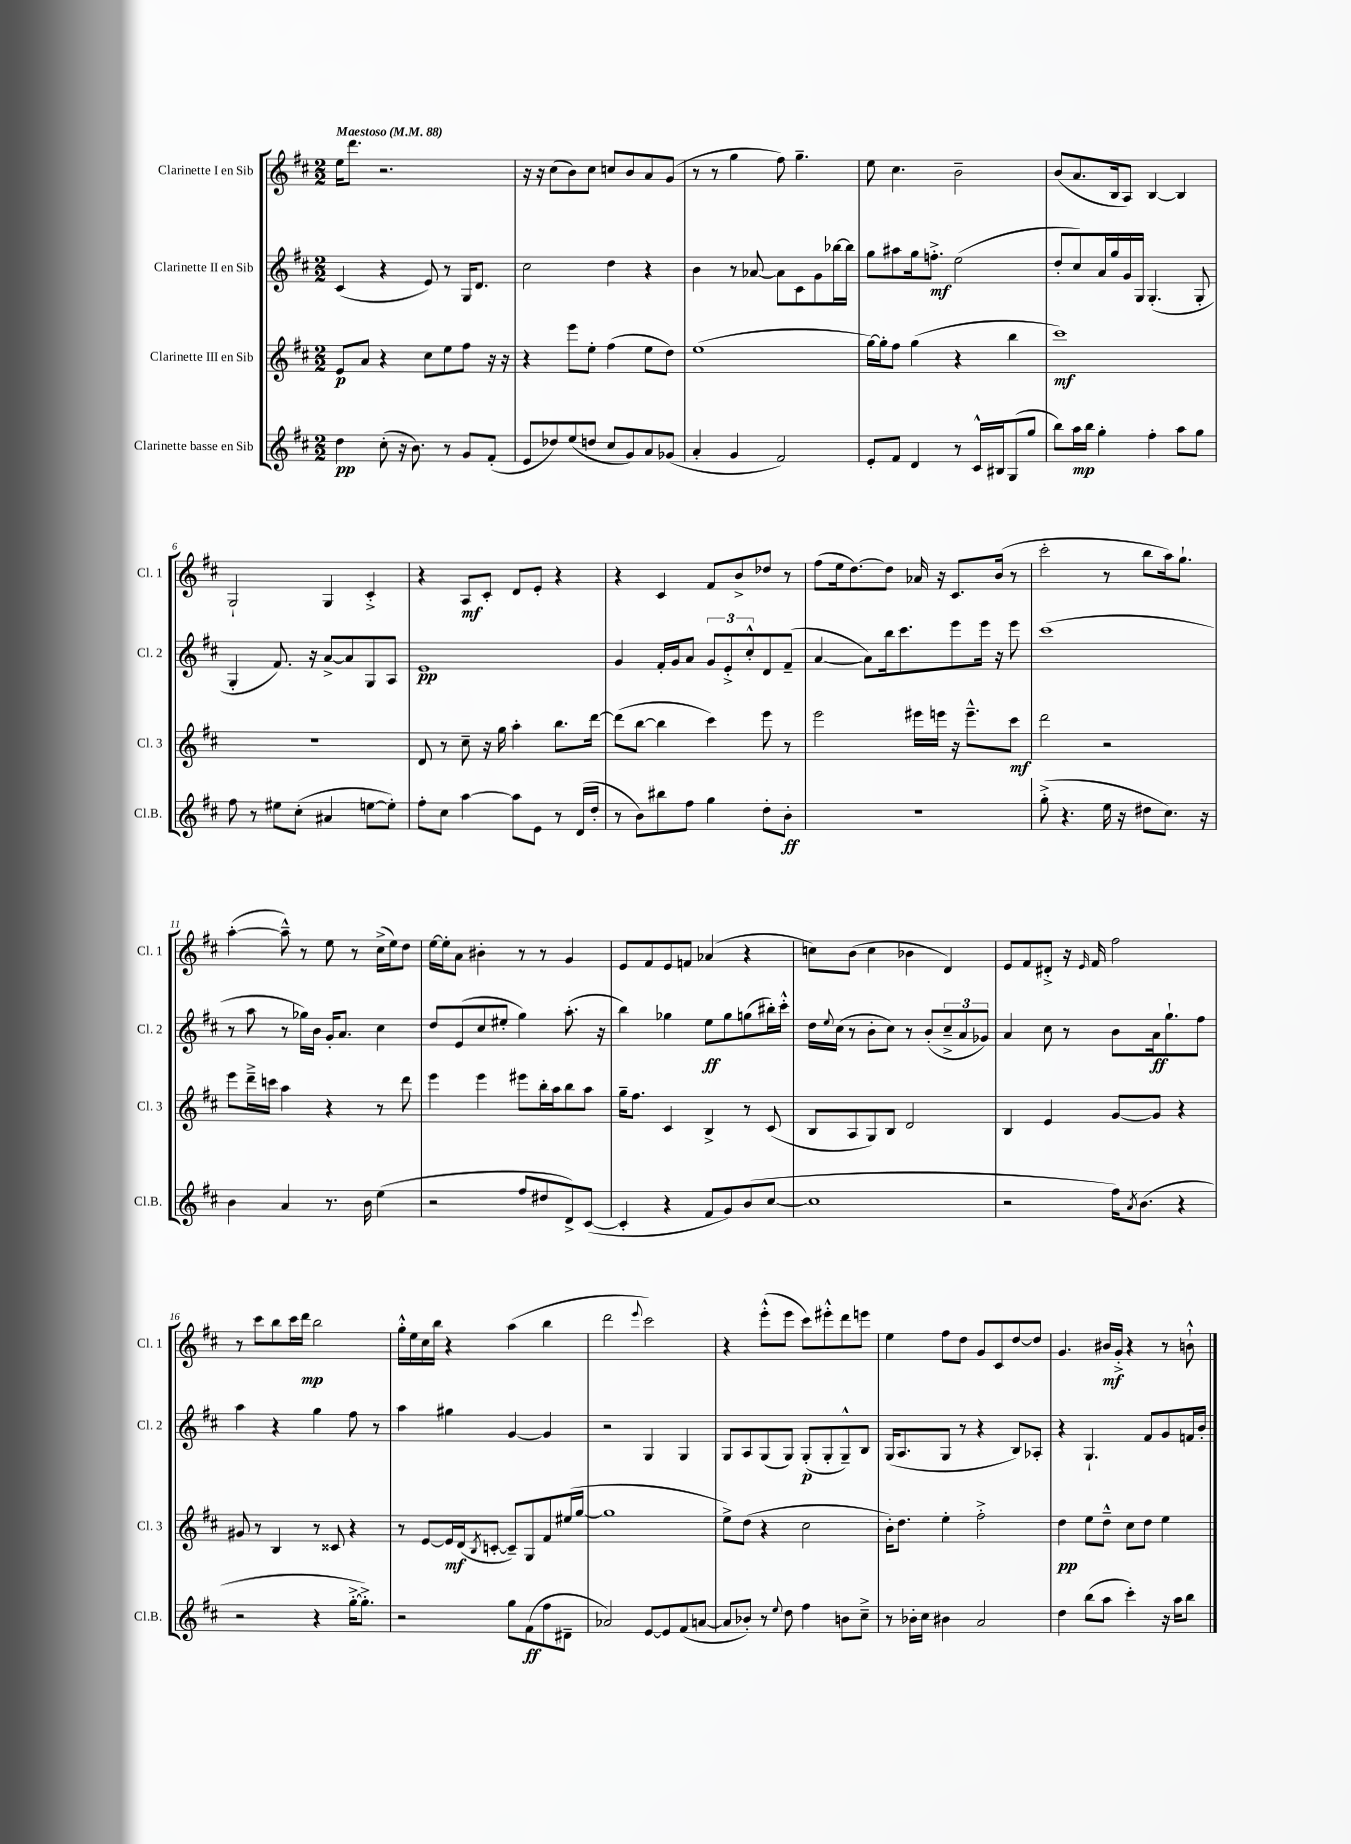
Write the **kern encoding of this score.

**kern	**dynam	**kern	**dynam	**kern	**dynam	**kern	**dynam
*part4	*part4	*part3	*part3	*part2	*part2	*part1	*part1
*staff4	*staff4	*staff3	*staff3	*staff2	*staff2	*staff1	*staff1
*I"Clarinette basse en Sib	*	*I"Clarinette III en Sib	*	*I"Clarinette II en Sib	*	*I"Clarinette I en Sib	*
*I'Cl.B.	*	*I'Cl. 3	*	*I'Cl. 2	*	*I'Cl. 1	*
*clefG2	*	*clefG2	*	*clefG2	*	*clefG2	*
*k[f#c#]	*	*k[f#c#]	*	*k[f#c#]	*	*k[f#c#]	*
*M2/2	*	*M2/2	*	*M2/2	*	*M2/2	*
*MM88	*	*MM88	*	*MM88	*	*MM88	*
=1	=1	=1	=1	=1	=1	=1	=1
!	!	!	!	!	!	!LO:TX:a:B:t=Maestoso	!
4dd\	pp	8e/L	p	(4c#/	.	16ee\KL	.
.	.	.	.	.	.	8.ddd\J	.
.	.	8a/J	.	.	.	.	.
(8cc#'\	.	4r	.	4r	.	2.r	.
16r	.	.	.	.	.	.	.
8.b\)	.	.	.	.	.	.	.
.	.	8cc#\L	.	8e/)	.	.	.
8r	.	8ee\	.	8r	.	.	.
8g/L	.	8ff#\J	.	16G/KL	.	.	.
.	.	.	.	8.d/J	.	.	.
(8f#'/J	.	16r	.	.	.	.	.
.	.	16r	.	.	.	.	.
=2	=2	=2	=2	=2	=2	=2	=2
8e/L	.	4r	.	2cc#\	.	16r	.
.	.	.	.	.	.	16r	.
8dd-X/)	.	.	.	.	.	(8cc#\L	.
(8ee/	.	8eee\L	.	.	.	8b\)	.
8ddn/J	.	8ee'\J	.	.	.	8cc#\J	.
8cc#/L	.	(4ff#\	.	4dd\	.	8ccn/L	.
8g/)	.	.	.	.	.	8b/	.
8a/	.	8ee\L	.	4r	.	8a/	.
(8g-X/J	.	8dd\J)	.	.	.	(8g/J	.
=3	=3	=3	=3	=3	=3	=3	=3
4a'/	.	(1ee	.	4b\	.	8r	.
.	.	.	.	.	.	8r	.
4g/	.	.	.	8r	.	4gg\	.
.	.	.	.	[8a-X/	.	.	.
2f#/)	.	.	.	8a-\L]	.	8ff#\)	.
.	.	.	.	8c#\	.	4.gg~\	.
.	.	.	.	8g\	.	.	.
.	.	.	.	[16bb-X\L	.	.	.
.	.	.	.	16bb-\JJ]	.	.	.
=4	=4	=4	=4	=4	=4	=4	=4
8e'/L	.	[16gg\LL)	.	8gg\L	.	8ee\	.
.	.	16gg'\J]	.	.	.	.	.
8f#/J	.	8ff#\J	.	8aa#X\	.	4.cc#\	.
4d/	.	(4gg\	.	16gg\k	.	.	.
.	.	.	.	8.ffn'^\J	mf	.	.
8r	.	4r	.	(2ee\	.	2b~\	.
16c#^^/LL	.	.	.	.	.	.	.
16B#X/J	.	.	.	.	.	.	.
(8G/	.	4bb\	.	.	.	.	.
8gg/J	.	.	.	.	.	.	.
=5	=5	=5	=5	=5	=5	=5	=5
8bb\L)	.	1ccc#)	mf	8dd'/L	.	(8b/L	.
16aa\L	mp	.	.	8cc#/)	.	8.a/	.
16bb\JJ	.	.	.	.	.	.	.
4gg'\	.	.	.	16a/L	.	.	.
.	.	.	.	16gg/	.	16B/k	.
.	.	.	.	16g/	.	8A/J)	.
.	.	.	.	16G/JJ	.	.	.
4ff#'\	.	.	.	(4.G'/	.	[4B/	.
8aa\L	.	.	.	.	.	4B/]	.
8gg\J	.	.	.	8G'/	.	.	.
!!LO:LB:g=z
=6	=6	=6	=6	=6	=6	=6	=6
8ff#\	.	1r	.	4G'/	.	2G`/	.
8r	.	.	.	.	.	.	.
8ee#X\L	.	.	.	8.f#/)	.	.	.
(8cc#'\J	.	.	.	.	.	.	.
.	.	.	.	16r	.	.	.
4a#X/	.	.	.	[8a^/L	.	4G/	.
.	.	.	.	8a/]	.	.	.
[8een\L	.	.	.	8G/	.	4c#'^/	.
8ee'\J])	.	.	.	8A/J	.	.	.
=7	=7	=7	=7	=7	=7	=7	=7
8ff#'\L	.	8d/	.	1e	pp	4r	.
8cc#\J	.	8r	.	.	.	.	.
[4aa\	.	8cc#~\	.	.	.	8A/L	mf
.	.	16r	.	.	.	8c#'/J	.
.	.	16gg\	.	.	.	.	.
8aa\L]	.	4aa'\	.	.	.	8d/L	.
8e\J	.	.	.	.	.	8e'/J	.
8r	.	8.bb\L	.	.	.	4r	.
(16d/LL	.	.	.	.	.	.	.
16dd'/JJ	.	[16ddd\Jk	.	.	.	.	.
=8	=8	=8	=8	=8	=8	=8	=8
8r	.	(8ddd\L]	.	4g/	.	4r	.
8b\L)	.	[8bb\J	.	.	.	.	.
8bb#X\	.	4bb\]	.	16f#'/LL	.	4c#/	.
.	.	.	.	16g/J	.	.	.
8ff#\J	.	.	.	8a/J	.	.	.
4gg\	.	4ccc#\)	.	12g/L	.	8f#/L	.
.	.	.	.	12e'^/	.	.	.
.	.	.	.	.	.	8b^/	.
.	.	.	.	12cc#'^^/	.	.	.
8dd'\L	.	8eee\	.	8d/	.	8dd-X/J	.
8b'\J	ff	8r	.	(8f#~/J	.	8r	.
=9	=9	=9	=9	=9	=9	=9	=9
1r	.	2eee\	.	[4a/	.	(8ff#\L	.
.	.	.	.	.	.	16ee\k	.
.	.	.	.	.	.	[8.dd\)	.
.	.	.	.	8a\L])	.	.	.
.	.	.	.	16bb\k	.	8dd\J]	.
.	.	.	.	8.ccc#\	.	.	.
.	.	16eee#X\LL	.	.	.	16a-X/	.
.	.	16eeen\JJ	.	.	.	16r	.
.	.	16r	.	8eee\	.	8.c#/L	.
.	.	8.eee~^^\L	.	.	.	.	.
.	.	.	.	16eee\Jk	.	.	.
.	.	.	.	16r	.	(16b/Jk	.
.	.	8ccc#\J	mf	8eee\	.	8r	.
=10	=10	=10	=10	=10	=10	=10	=10
(8gg'^\	.	2ddd\	.	(1ccc#	.	2ccc#'\	.
4.r	.	.	.	.	.	.	.
16ee\	.	2r	.	.	.	8r	.
16r	.	.	.	.	.	.	.
8dd#X\L	.	.	.	.	.	8bb\L	.
8.cc#\J)	.	.	.	.	.	16aa\k)	.
.	.	.	.	.	.	8.gg`\J	.
16r	.	.	.	.	.	.	.
!!LO:LB:g=z
=11	=11	=11	=11	=11	=11	=11	=11
4b\	.	8eee\L	.	8r	.	([4aa'\	.
.	.	16ddd~^\L	.	8aa\	.	.	.
.	.	16cccn\JJ	.	.	.	.	.
4a/	.	4aa\	.	8r	.	8aa~^^\])	.
.	.	.	.	16gg-X\LL)	.	8r	.
.	.	.	.	16b\JJ	.	.	.
8.r	.	4r	.	16g'/KL	.	8ee\	.
.	.	.	.	8.a/J	.	.	.
.	.	.	.	.	.	8r	.
16b\	.	.	.	.	.	.	.
(4ee\	.	8r	.	4cc#\	.	(16cc#^\LL	.
.	.	.	.	.	.	16ee\J)	.
.	.	8ddd\	.	.	.	8dd\J	.
=12	=12	=12	=12	=12	=12	=12	=12
2r	.	4eee\	.	8dd/L	.	[16ee\LL	.
.	.	.	.	.	.	16ee'\J]	.
.	.	.	.	(8e/	.	8a\J	.
.	.	4eee\	.	8cc#/	.	4b#X'\	.
.	.	.	.	8ee#X'/J	.	.	.
8ff#/L	.	8eee#X\L	.	4gg\)	.	8r	.
8dd#X/	.	16bb'\L	.	.	.	8r	.
.	.	16aa\J	.	.	.	.	.
8d^/)	.	8bb\	.	(8.aa'\	.	4g/	.
([8c#/J	.	8aa\J	.	.	.	.	.
.	.	.	.	16r	.	.	.
=13	=13	=13	=13	=13	=13	=13	=13
4c#'/]	.	16gg~\KL	.	4bb\)	.	8e/L	.
.	.	8.ff#\J	.	.	.	.	.
.	.	.	.	.	.	8f#/	.
4r	.	4c#/	.	4gg-X\	.	8e/	.
.	.	.	.	.	.	8fn/J	.
8f#/L	.	4B^/	.	8ee\L	ff	(4a-X/	.
8g/)	.	.	.	8gg-\	.	.	.
(8b/	.	8r	.	(8ggn\	.	4r	.
[8cc#/J	.	(8c#/	.	16bb#X'\L)	.	.	.
.	.	.	.	16ccc#'^^\JJ	.	.	.
=14	=14	=14	=14	=14	=14	=14	=14
1cc#]	.	8B/L	.	16dd\LL	.	8ccn\L)	.
.	.	.	.	8qqee/	.	.	.
.	.	.	.	(16cc#\JJ	.	.	.
.	.	8A/	.	8r	.	(8b\J	.
.	.	8G/)	.	8b'\L	.	4cc\	.
.	.	8B/J	.	8cc#\J)	.	.	.
.	.	2d/	.	8r	.	4b-X\	.
.	.	.	.	(8b'/L	.	.	.
.	.	.	.	12cc#~^/	.	4d/)	.
.	.	.	.	12a/	.	.	.
.	.	.	.	12g-X/J)	.	.	.
=15	=15	=15	=15	=15	=15	=15	=15
2r	.	4B/	.	4a/	.	8e/L	.
.	.	.	.	.	.	8f#/	.
.	.	4e/	.	8cc#\	.	8d#X'^/J	.
.	.	.	.	8r	.	16r	.
.	.	.	.	.	.	16qqe/	.
.	.	.	.	.	.	16f#/	.
16ff#\KL)	.	[8g/L	.	8b\L	.	2ff#\	.
8qa/	.	.	.	.	.	.	.
(8.b\J	.	.	.	.	.	.	.
.	.	8g/J]	.	16a\k	ff	.	.
.	.	.	.	8.gg`\	.	.	.
4r	.	4r	.	.	.	.	.
.	.	.	.	8ff#\J	.	.	.
!!LO:LB:g=z
=16	=16	=16	=16	=16	=16	=16	=16
2r	.	8g#X/	.	4aa\	.	8r	.
.	.	8r	.	.	.	8ccc#\L	.
.	.	4B/	.	4r	.	8bb\	.
.	.	.	.	.	.	16ccc#\L	.
.	.	.	.	.	.	16ddd\JJ	mp
4r	.	8r	.	4gg\	.	2bb\	.
.	.	8c##X/	.	.	.	.	.
[16gg'^\KL	.	4r	.	8ff#\	.	.	.
8.gg'^\J])	.	.	.	.	.	.	.
.	.	.	.	8r	.	.	.
=17	=17	=17	=17	=17	=17	=17	=17
2r	.	8r	.	4aa\	.	16gg'^^\LL	.
.	.	.	.	.	.	16ee\	.
.	.	[8e/L	.	.	.	16cc#\	.
.	.	.	.	.	.	16bb\JJ	.
.	.	16e/L]	mf	4gg#X\	.	4r	.
.	.	(16d/J	.	.	.	.	.
.	.	8qB/	.	.	.	.	.
.	.	[8cn'/J	.	.	.	.	.
8gg\L	.	8c~/L])	.	[4g/	.	(4aa\	.
(8f#\	ff	8G/	.	.	.	.	.
8ff#\	.	8f#/	.	4g/]	.	4bb\	.
8d#X~\J	.	(16ee#X/L	.	.	.	.	.
.	.	[16gg/JJ	.	.	.	.	.
=18	=18	=18	=18	=18	=18	=18	=18
2a-X/)	.	1gg]	.	2r	.	2ddd\	.
.	.	.	.	.	.	8qqeee/	.
[8e/L	.	.	.	4G/	.	2ccc#\)	.
8e/]	.	.	.	.	.	.	.
(8f#/	.	.	.	4G/	.	.	.
[8an/J	.	.	.	.	.	.	.
=19	=19	=19	=19	=19	=19	=19	=19
8a/L]	.	8ee^\L)	.	8G/L	.	4r	.
8b-X'/J)	.	(8dd\J	.	8A/	.	.	.
8r	.	4r	.	(8G/	.	(8eee'^^\L	.
8qqee/	.	.	.	.	.	.	.
8dd\	.	.	.	8G/J)	.	8eee\J	.
4ff#\	.	2cc#\	.	(8G'/L	p	8ccc#\L)	.
.	.	.	.	8G'/	.	8eee#X'^^\	.
8bn\L	.	.	.	8G~^^/)	.	8ddd\	.
8cc#~^\J	.	.	.	8B/J	.	8eeen\J	.
=20	=20	=20	=20	=20	=20	=20	=20
8r	.	16b'\KL)	.	(16G/KL	.	4ee\	.
.	.	8.dd\J	.	8.A/	.	.	.
16b-X'\LL	.	.	.	.	.	.	.
16cc#\JJ	.	.	.	.	.	.	.
4b#X\	.	4ee'\	.	8G/J	.	8ff#\L	.
.	.	.	.	8r	.	8dd\J	.
2a/	.	2ff#'^\	.	4r	.	8g/L	.
.	.	.	.	.	.	8c#/	.
.	.	.	.	8B/L)	.	[8dd/	.
.	.	.	.	8A-X'/J	.	8dd/J]	.
=21	=21	=21	=21	=21	=21	=21	=21
4dd\	.	4dd\	pp	4r	.	4.g/	.
(8bb\L	.	8ee\L	.	4.G`/	.	.	.
8aa\J	.	8dd~^^\J	.	.	.	16b#X/LL	mf
.	.	.	.	.	.	16g'^/JJ	.
4ccc#'\)	.	8cc#\L	.	.	.	4r	.
.	.	8dd\J	.	8f#/L	.	.	.
16r	.	4ee\	.	8g/	.	8r	.
16aa\KL	.	.	.	.	.	.	.
8bb\J	.	.	.	16fn/L	.	8bn`^^\	.
.	.	.	.	16b'/JJ	.	.	.
==	==	==	==	==	==	==	==
*-	*-	*-	*-	*-	*-	*-	*-
